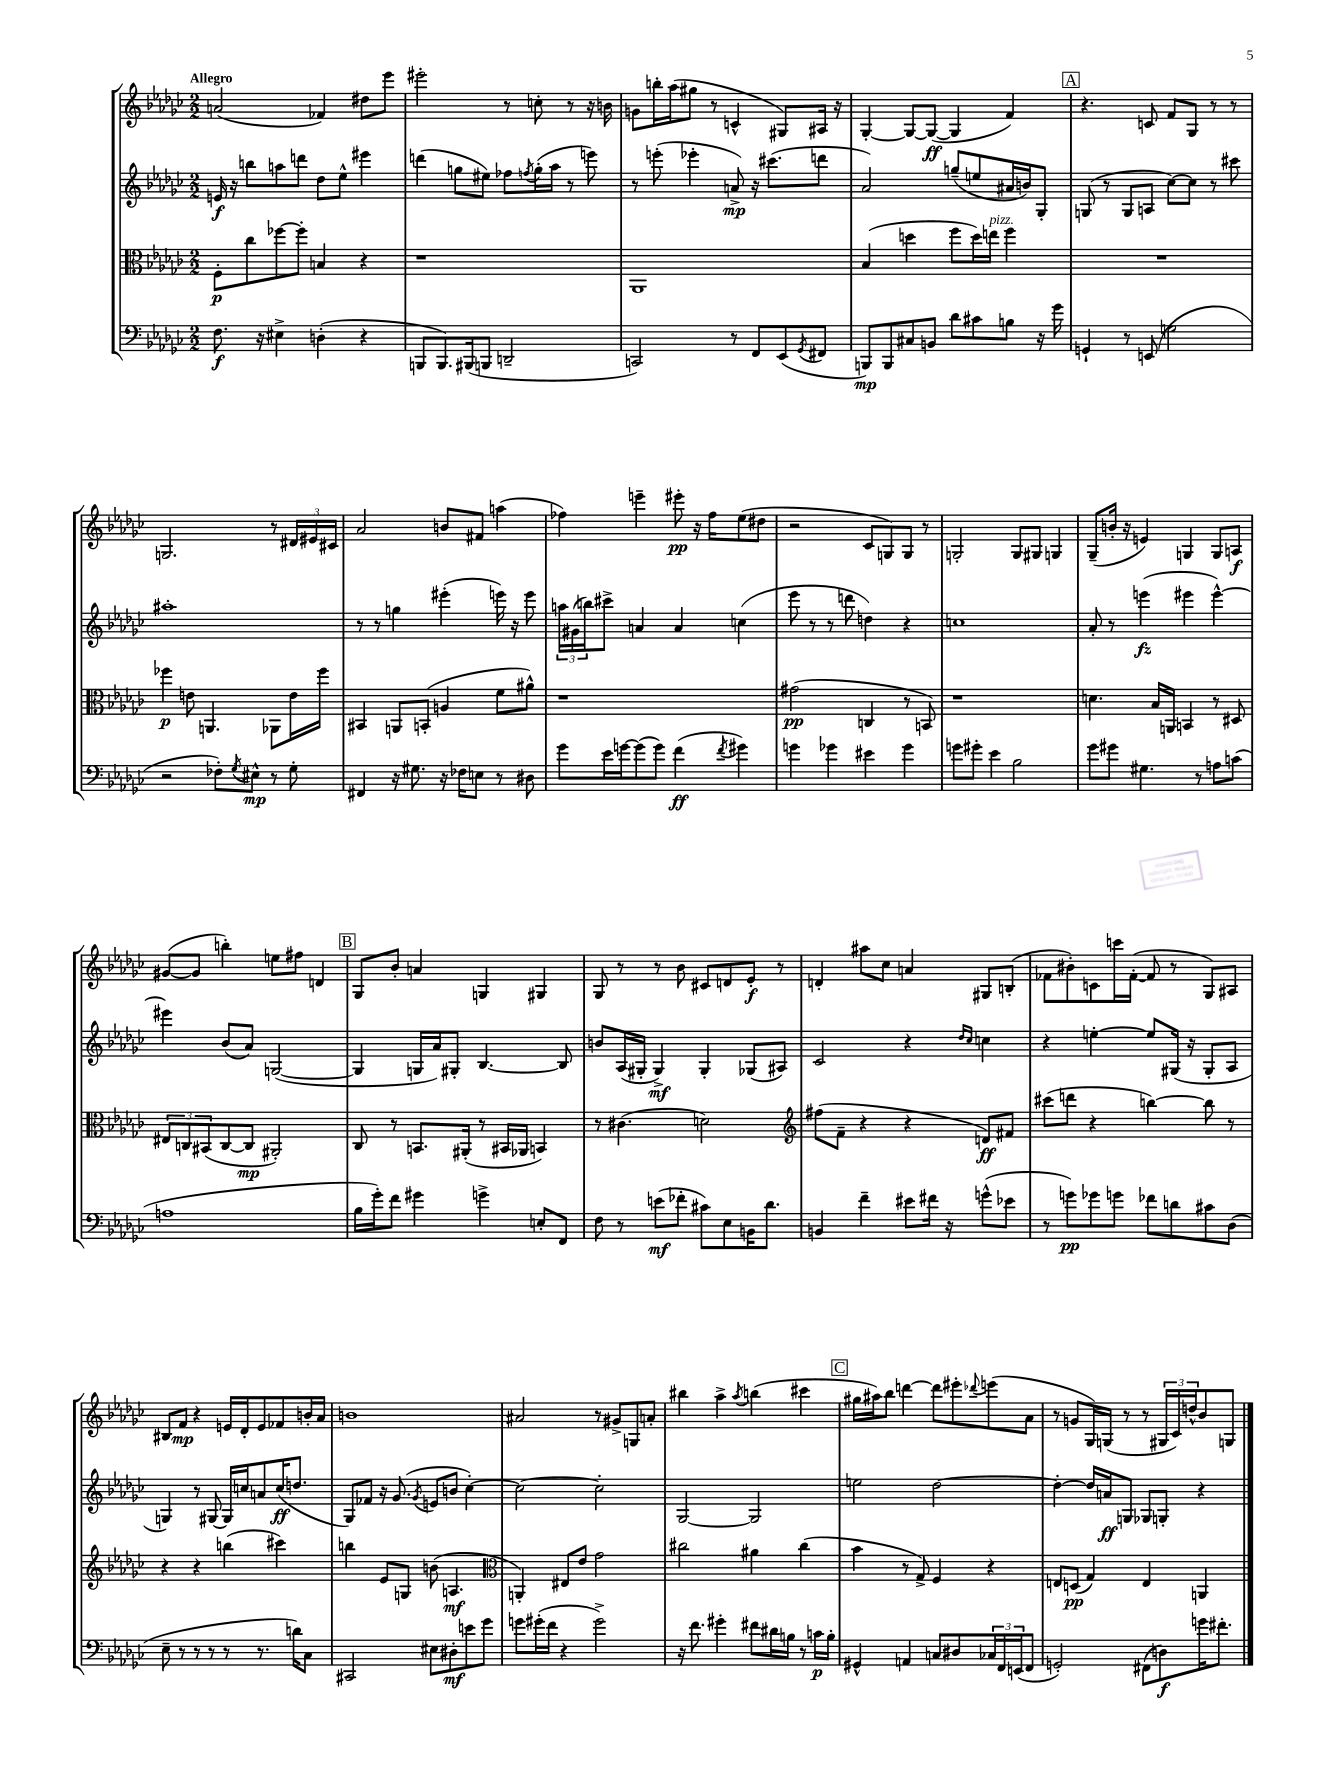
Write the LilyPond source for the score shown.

<<
\new StaffGroup <<
\new Staff = "s0" {
    \clef treble \key ges \major \numericTimeSignature \time 2/2 \tempo "Allegro"
    a'2( fes'4) dis''8 ees'''8 |
    eis'''2-. r8 c''8-. r8 r16 b'16 |
    g'8 b''16-. aes''16( gis''8 r8 c'4-^ gis8) ais16 r16 |
    ges4~-. ges8~ ges8~\ff( ges4 f'4) |
    \mark \markup { \box "A" } r4. c'8 f'8 ges8 r8 r8 |
    g2. r8 \tuplet 3/2 { dis'16 eis'16 cis'16 } |
    aes'2 b'8 fis'8 a''4( |
    fes''4) e'''4-- eis'''8-.\pp r16 fes''16 ees''8( dis''8 |
    r2 ces'8 g8) g8 r8 |
    g2-. g8 gis8 g4 |
    ges8--( b'16-. r16 e'4) g4 g8 a8\f |
    gis'8~( gis'8 b''4-.) e''8 fis''8 d'4 |
    \mark \markup { \box "B" } ges8 bes'8-. a'4 g4 gis4 |
    ges8 r8 r8 bes'8 cis'8 d'8 ees'8-.\f r8 |
    d'4-. ais''8 ces''8 a'4 gis8 b8-.( |
    fes'8 bis'8-.) c'8 c'''16 fes'16~-.( fes'8 r8 ges8) ais8 |
    bis8 f'8\mp r4 e'16 des'16-. e'8 fes'8 b'16-. aes'16 |
    b'1 |
    ais'2 r8 gis'8-> g8 a'8-. |
    bis''4 aes''4-> \acciaccatura { aes''8 } b''4( cis'''4 |
    \mark \markup { \box "C" } gis''16 ais''16) bes''8 d'''4~ d'''8 eis'''8-. \appoggiatura { des'''8 } e'''8( aes'8 |
    r8 g'8 ges16) g16( r8 r8 \tuplet 3/2 { gis16 ces'16) d''16-^ } bes'8 g8 \bar "|." |
}
\new Staff = "s1" {
    \clef treble \key ges \major \numericTimeSignature \time 2/2
    e'16\f r16 b''8 a''8 d'''8 des''8 ees''8-^ eis'''4 |
    d'''4( g''8 eis''8) fes''8 \acciaccatura { f''8 } g''16-.( aes''16 r8 e'''8) |
    r8 e'''8-.( ees'''4-. a'8->\mp) r16 cis'''8.( d'''8 |
    aes'2) g''8--( e''8 ais'16 b'16) ges8-. |
    \mark \markup { \box "A" } g8( r8 g8 a8 ces''8~) ces''8 r8 cis'''8 |
    ais''1-. |
    r8 r8 g''4 eis'''4-.( e'''16) r16 e'''8 |
    \tuplet 3/2 { a''16 gis'16( b''16) } cis'''8-> a'4 a'4 c''4( |
    ees'''8 r8 r8 d'''8 d''4) r4 |
    c''1 |
    aes'8-. r8 e'''4\fz( eis'''4 eis'''4~-^) |
    eis'''4 bes'8( aes'8) g2~( |
    \mark \markup { \box "B" } g4 g16 aes'16) gis8-. bes4.~ bes8 |
    b'8 aes16( gis16-. gis4->\mf) gis4-. ges8( ais8) |
    ces'2 r4 \grace { des''16 ces''16 } c''4 |
    r4 e''4~-. e''8 gis16( r16 gis8-. aes8 |
    g4) r8 gis8~ gis16 c''16 a'8 c''16\ff( d''8. |
    ges8) fes'8 r16 ges'8.( \acciaccatura { ges'8 } e'8 b'8 ces''4~-.) |
    ces''2~ ces''2-. |
    ges2~ ges2 |
    \mark \markup { \box "C" } e''2 des''2~ |
    des''4~-. des''16 a'16\ff g8 ges8 g8-. r4 \bar "|." |
}
\new Staff = "s2" {
    \clef alto \key ges \major \numericTimeSignature \time 2/2
    f8-.\p ces''8 fes''8~ fes''8-. b4 r4 |
    r1 |
    aes,1 |
    bes4( d''4 f''8 d''16) e''16^\markup { \italic "pizz." } f''4 |
    \mark \markup { \box "A" } R1 |
    fes''4\p e'8 a,4. aes,8 e'16 fes''16 |
    bis,4 a,8 b,8-.( a4 f'8 ais'8-^) |
    r1 |
    gis'2\pp( c4 r8 b,8) |
    r1 |
    d'4. bes16 a,16 b,4 r8 dis8 |
    \tuplet 3/2 { eis8 c8 bis,8( } c8~ c8\mp ais,2-.) |
    \mark \markup { \box "B" } ces8 r8 b,8. ais,16-.( r8 bis,16 aes,16 b,4) |
    r8 cis'4.( d'2) |
    \clef treble fis''8( f'8-- r4 r4 d'8\ff) fis'8 |
    cis'''8( d'''8 r4 b''4~) b''8 r8 |
    r4 r4 b''4( cis'''4) |
    b''4 ees'8 g8 b'8( a4.\mf |
    \clef alto a,4-.) eis8 ees'8 ges'2 |
    cis''2 ais'4 cis''4( |
    \mark \markup { \box "C" } bes'4 r8 ges8->) f4 r4 |
    e8 d8\pp( ges4) e4 a,4 \bar "|." |
}
\new Staff = "s3" {
    \clef bass \key ges \major \numericTimeSignature \time 2/2
    f8.\f r16 eis4-> d4-.( r4 |
    b,,8 b,,8.) bis,,16( b,,8 d,2-- |
    c,2) r8 f,8 ees,8( \acciaccatura { ges,8 } fis,8 |
    b,,8\mp) b,,8 cis8 b,8 des'8 cis'8 b8 r16 ges'16 |
    \mark \markup { \box "A" } g,4-! r8 e,8( g2 |
    r2 fes8-.) \acciaccatura { ges8 } eis8-^\mp r8 ges8-. |
    fis,4 r16 gis8. r16 fes16 e8 r8 dis8 |
    ges'8 ees'16 g'16~ g'8( g'8) f'4\ff( \acciaccatura { f'8 } gis'4) |
    g'4 ges'4 eis'4 ges'4 |
    g'8 gis'8-. ees'4 bes2 |
    ges'8 gis'8 gis4. r8 a8 c'8( |
    a1 |
    \mark \markup { \box "B" } bes16 ges'16-.) f'8 gis'4 g'4-> e8-. f,8 |
    f8 r8 e'8\mf( fes'8-. cis'8) ees8 b,16 des'8. |
    b,4 f'4-- eis'8 fis'16 r16 g'8-^( ees'8 |
    r8 g'8\pp) ges'8 g'8 fes'8 d'8 cis'8 des8( |
    ees8-- r8 r8 r8 r8 r8. d'16) ces8 |
    cis,2 eis8 dis8-.\mf e'8 ges'8 |
    g'8 gis'16-.( f'16 r4 gis'2->) |
    r16 f'8. gis'4-. fis'8 dis'16 b16 r8 c'16\p b16-. |
    \mark \markup { \box "C" } gis,4-^ a,4 c8 dis8 \tuplet 3/2 { ces16 f,16 e,16( } f,8 |
    g,2-.) fis,8( d8\f) g'16 fis'8.-. \bar "|." |
}
>>
>>
\layout { \context { \Score \remove "Bar_number_engraver" } }
